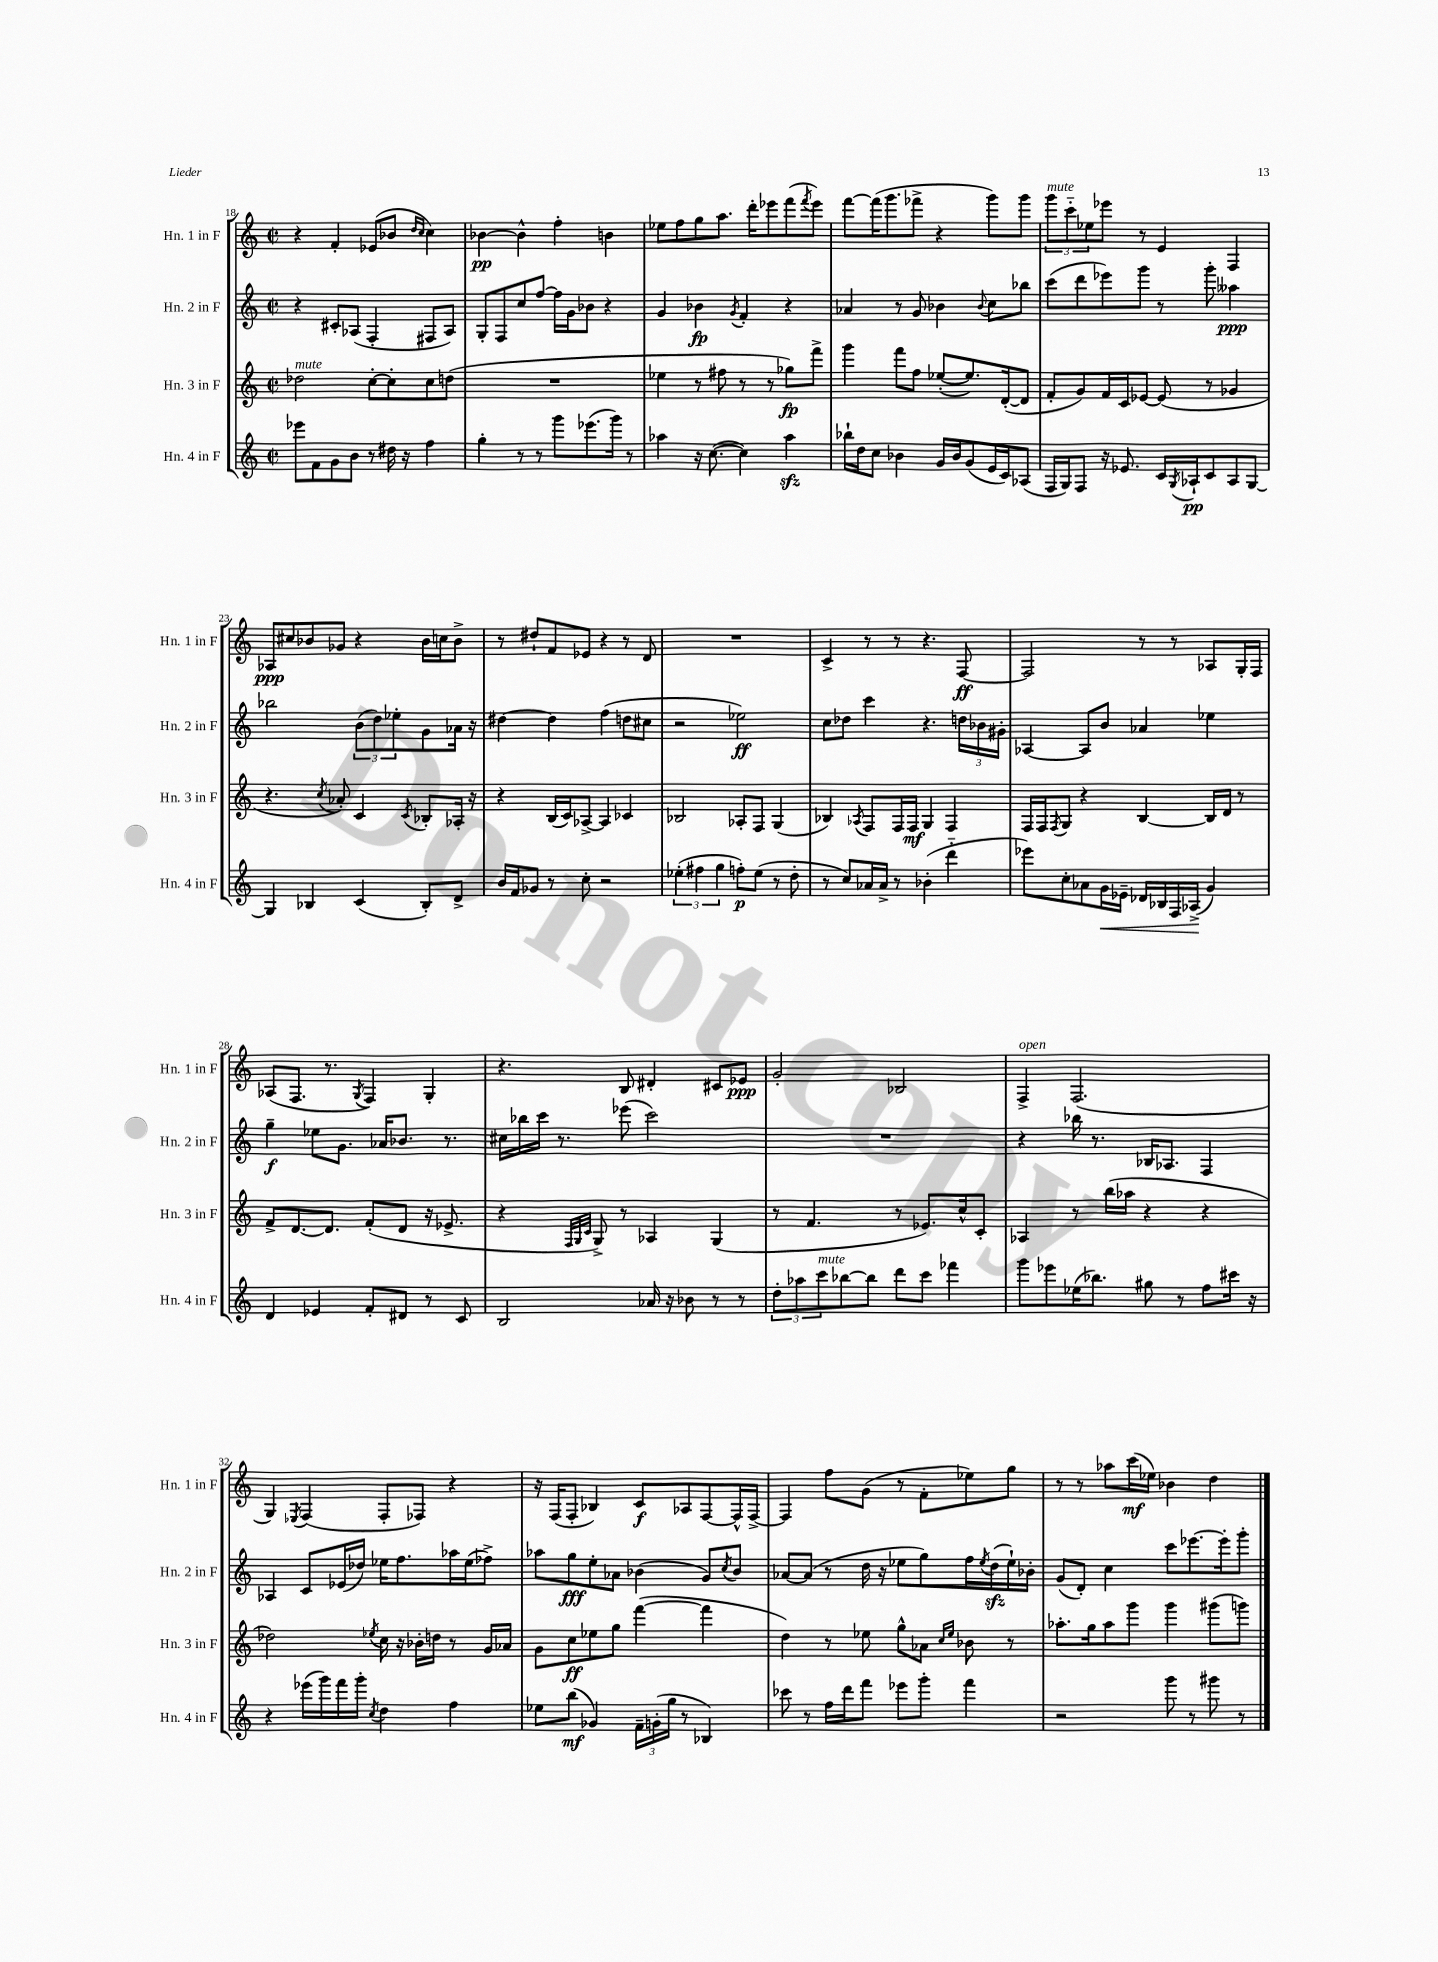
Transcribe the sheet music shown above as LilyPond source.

<<
\new StaffGroup <<
\new Staff = "s0" \with { instrumentName = "Hn. 1 in F" shortInstrumentName = "Hn. 1 in F" } {
    \clef treble \key c \major \defaultTimeSignature \time 2/2
    r4 f'4-. ees'8( bes'8 \grace { d''16 c''16 } c''4) |
    bes'4~\pp bes'4-^ f''4-. b'4 |
    ees''8 f''8 g''8 a''8. d'''16-. ees'''8 f'''8( \acciaccatura { f'''8 } ees'''8) |
    f'''8~ f'''16( g'''8. fes'''8-> r4 g'''8) g'''8 |
    \tuplet 3/2 { g'''8^\markup { \italic "mute" } c'''8-_ ees''8 } ees'''8 r8 e'4 f4 |
    aes8\ppp cis''8 bes'8 ges'8 r4 bes'16 c''16 bes'8-> |
    r8 dis''8-! f'8 ees'8 r4 r8 d'8 |
    R1 |
    c'4-> r8 r8 r4. f8~\ff |
    f2 r8 r8 aes8 g16-. f16 |
    aes8( f8. r8. \acciaccatura { g8 } f4) g4-. |
    r4. b8 dis'4-. cis'8 ees'8\ppp |
    g'2-. bes2 |
    f4->^\markup { \italic "open" } f2.( |
    g4) \acciaccatura { ees8 } f4( f8-. fes8) r4 |
    r16 f16( f8-. bes4) c'8\f aes8 f8~ f16-^ f16~-> |
    f4 f''8 g'8( r8 f'8-. ees''8) g''8 |
    r8 r8 aes''8 c'''16\mf( ees''16) bes'4 d''4 \bar "|." |
}
\new Staff = "s1" \with { instrumentName = "Hn. 2 in F" shortInstrumentName = "Hn. 2 in F" } {
    \clef treble \key c \major \defaultTimeSignature \time 2/2
    r4 cis'8-. aes8( f4-. fis8 aes8) |
    g8-. f8 c''8 f''8~ f''16 g'16 bes'8 r4 |
    g'4 bes'4\fp \acciaccatura { g'8 } f'4-. r4 |
    aes'4 r8 g'8 bes'4 \appoggiatura { bes'8 } c''8 bes''8 |
    c'''8( d'''8 ees'''8) g'''8 r8 g'''8-. aeses''4\ppp |
    bes''2 \tuplet 3/2 { b'8( d''8) ees''8-. } g'8 aes'16 r16 |
    dis''4~ dis''4 f''4( d''8 cis''8 |
    r2 ees''2\ff) |
    c''8 des''8 c'''4 r4. \tuplet 3/2 { d''16 bes'16 gis'16-. } |
    aes4~ aes8 b'8 aes'4 ees''4 |
    g''4--\f ees''8 g'8. aes'16 bes'8. r8. |
    cis''16 bes''16 c'''16 r8. ees'''8( c'''2) |
    R1 |
    r4 bes''16 r8. bes16 aes8. f4 |
    aes4 c'8 ees'16( des''16) ees''16 f''8. aes''16 ees''16( fes''8->) |
    aes''8 g''8\fff e''8-. aes'8 bes'4( g'8) \acciaccatura { c''8 } bes'8 |
    aes'8~ aes'8( r8 d''16 r16 ees''8 g''8) f''16 \acciaccatura { ees''8 } d''16\sfz( ees''16-!) bes'16-. |
    g'8( d'8-.) c''4 c'''8 ees'''8.~ ees'''16-. g'''8-. \bar "|." |
}
\new Staff = "s2" \with { instrumentName = "Hn. 3 in F" shortInstrumentName = "Hn. 3 in F" } {
    \clef treble \key c \major \defaultTimeSignature \time 2/2
    des''2^\markup { \italic "mute" } c''8~-. c''8-. c''8 d''8( |
    R1 |
    ees''4 r8 fis''8 r8 r8 ges''8\fp) f'''8-> |
    g'''4 f'''8 f''8 ees''8~-.( ees''8.) d'16~-.( d'8 |
    f'8-. g'8) f'16 c'16 ees'8~ ees'8( r8 ges'4 |
    r4. \acciaccatura { c''8 } aes'8-.) c'4 \acciaccatura { c'8 } bes8-. aes16-. r16 |
    r4 b16( c'16) aes8~-> aes4 ces'4 |
    bes2 aes8-. f8 g4( |
    bes4) \acciaccatura { aes8 } f8 f16 f16\mf g4 f4 |
    f16 f16 \acciaccatura { f8 } g8 r4 b4~ b16 d'16 r8 |
    f'8-> d'8.~ d'8. f'8-.( d'8 r16 ees'8.-> |
    r4 \grace { f32 g32 c'32 } g8->) r8 aes4 g4( |
    r8 f'4. r8 ees'8.) c''16-^ c'8-. |
    aes4 r8 b''16( aes''16 r4 r4 |
    des''2) \acciaccatura { ees''8 } c''16 r16 bes'16-. d''16 r8 g'16 aes'16 |
    g'8 c''8\ff ees''8 g''8 f'''4~( f'''4 |
    d''4) r8 ees''8 g''8-^ aes'8 \grace { c''16 ees''16 } bes'8 r8 |
    aes''8.-. g''16 aes''8 g'''8 g'''4 gis'''8( g'''8) \bar "|." |
}
\new Staff = "s3" \with { instrumentName = "Hn. 4 in F" shortInstrumentName = "Hn. 4 in F" } {
    \clef treble \key c \major \defaultTimeSignature \time 2/2
    ees'''8 f'8 g'8 b'8 r8 dis''16 r16 f''4 |
    g''4-. r8 r8 g'''8 ees'''8.( g'''16) r8 |
    aes''4 r16 c''8.~( c''4) aes''4\sfz |
    bes''16-! d''16 c''8 bes'4 g'16 bes'16 g'8( e'16 c'16) aes8( |
    f16 g16) f8 r16 ees'8. c'16 \acciaccatura { g8 } aes16-!\pp c'8 aes8 g8~ |
    g4 bes4 c'4( bes8-.) d'8-> |
    b'16 f'16 ges'8 r8 c''8-. r2 |
    \tuplet 3/2 { ees''4-.( fis''4 g''4 } f''8-.\p) ees''8( r8 d''8-. |
    r8 c''8) aes'16 aes'16-> r8 bes'4-.( d'''4-_ |
    ees'''8) c''8-. aes'8 g'16\< ees'16-- des'16 bes16 f16 aes16->\!( g'4) |
    d'4 ees'4 f'8-. dis'8 r8 c'8 |
    b2 aes'16 r16 bes'8 r8 r8 |
    \tuplet 3/2 { d''8-. aes''8 c'''8^\markup { \italic "mute" } } bes''8~ bes''8 d'''8 c'''8 fes'''4 |
    g'''8 ees'''8 ees''16( bes''8.) gis''8 r8 f''8 cis'''16 r16 |
    r4 ees'''16( g'''16) f'''16 g'''16-. \acciaccatura { c''8 } d''4 f''4 |
    ees''8 b''8\mf( ges'4) \tuplet 3/2 { f'16-- g'16-.( g''16 } r8 bes4) |
    ces'''8 r8 f''16 d'''16 f'''8 ees'''8 g'''8-. f'''4 |
    r2 g'''8 r8 gis'''8 r8 \bar "|." |
}
>>
>>
\layout { \context { \Score currentBarNumber = #18 } }
